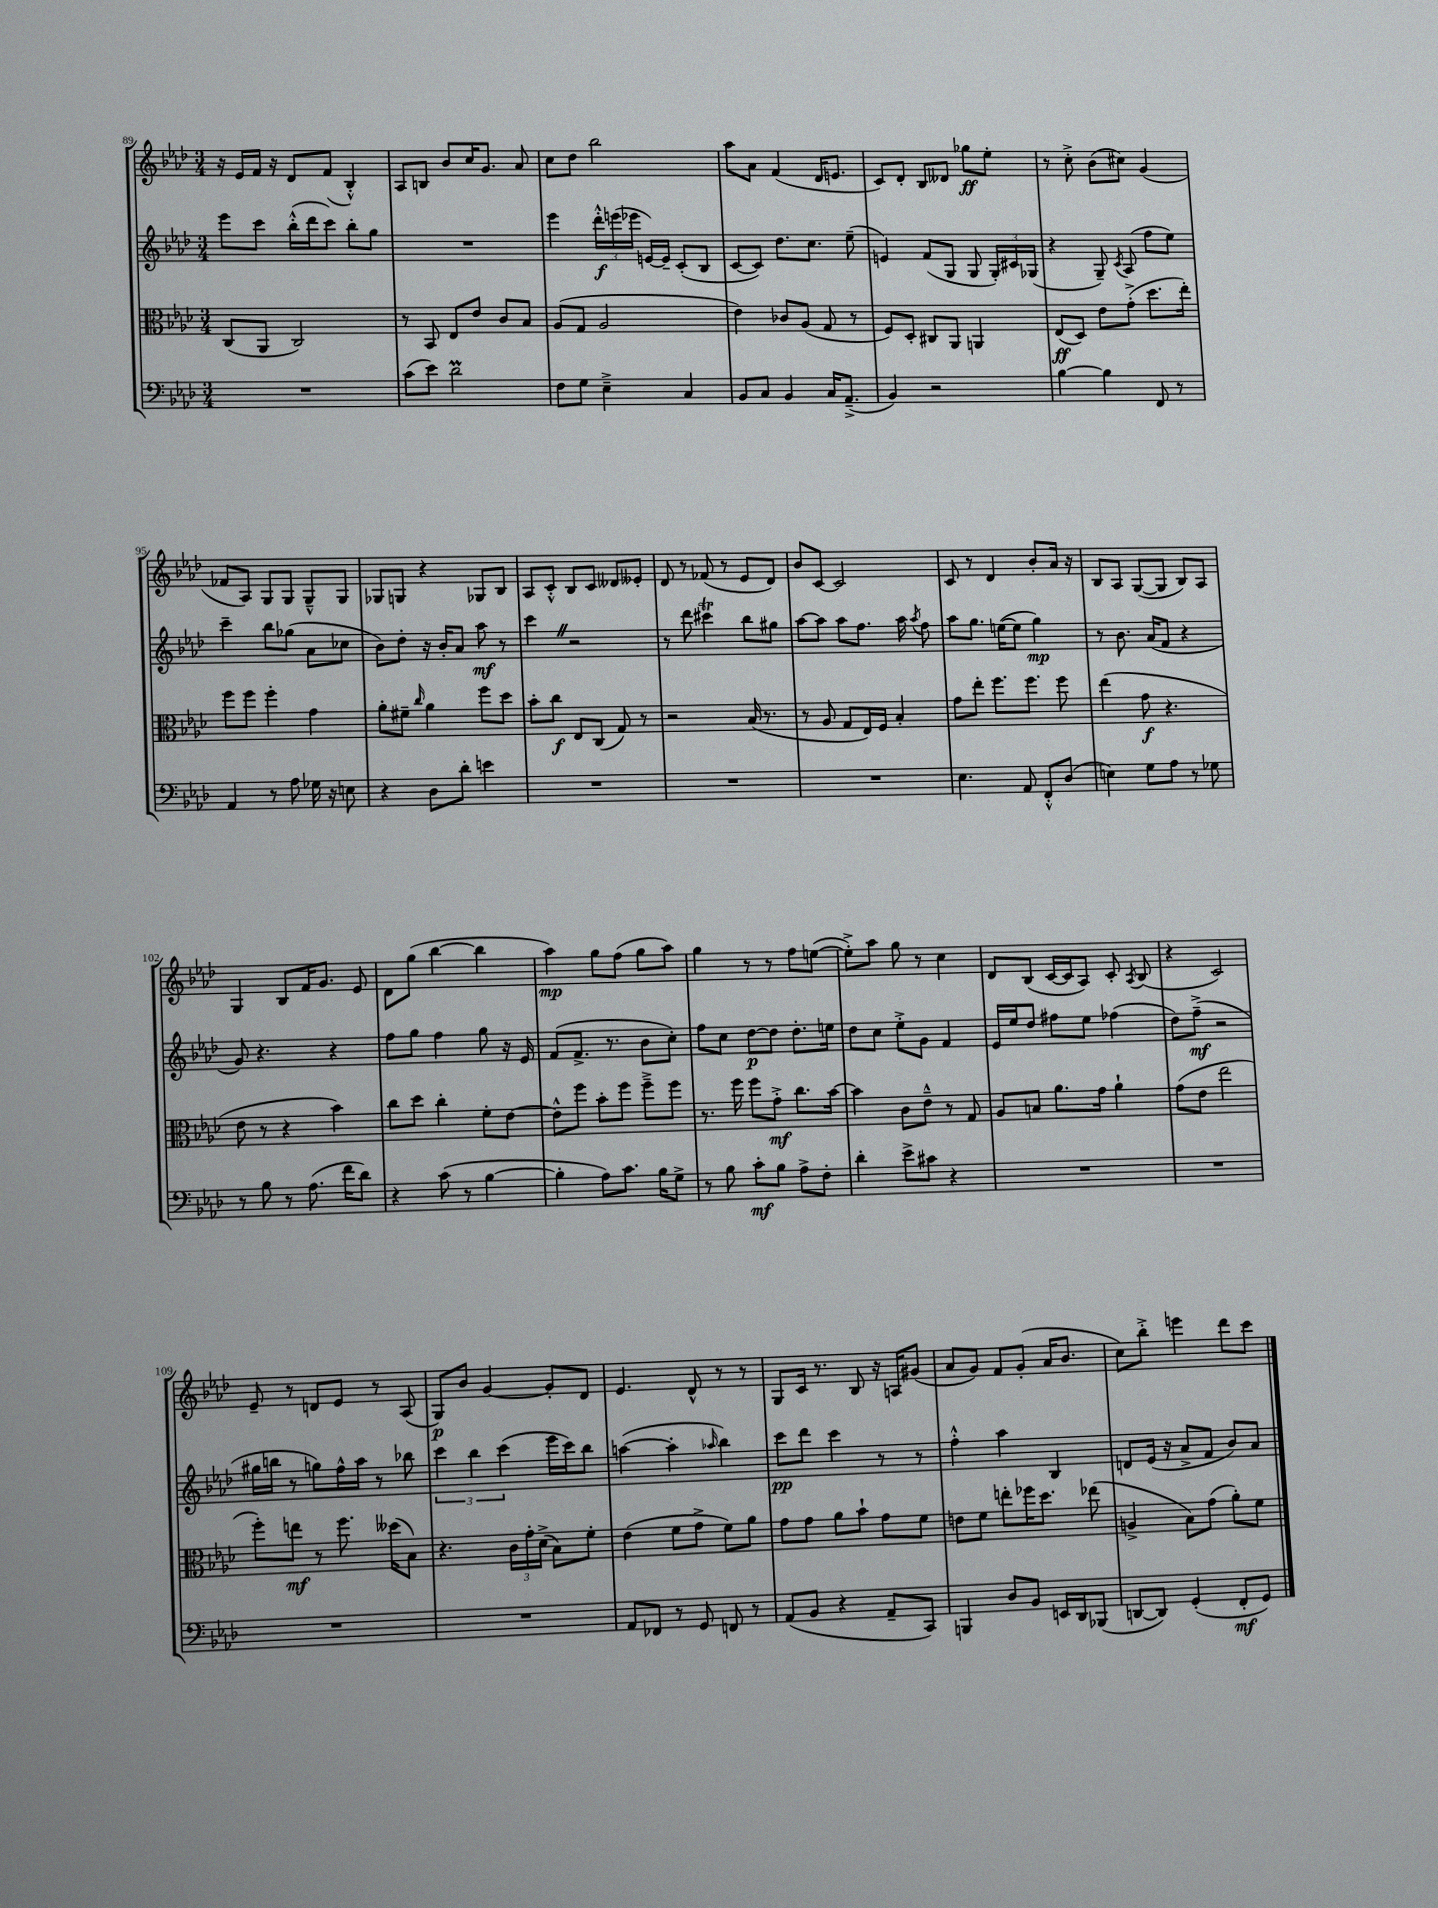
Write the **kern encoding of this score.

**kern	**dynam	**kern	**dynam	**kern	**dynam	**kern	**dynam
*part4	*part4	*part3	*part3	*part2	*part2	*part1	*part1
*staff4	*staff4	*staff3	*staff3	*staff2	*staff2	*staff1	*staff1
*clefF4	*	*clefC3	*	*clefG2	*	*clefG2	*
*k[b-e-a-d-]	*	*k[b-e-a-d-]	*	*k[b-e-a-d-]	*	*k[b-e-a-d-]	*
*M3/4	*	*M3/4	*	*M3/4	*	*M3/4	*
=89	=89	=89	=89	=89	=89	=89	=89
2.r	.	(8C/L	.	8eee-\L	.	16r	.
.	.	.	.	.	.	16e-/LL	.
.	.	8AA-/J	.	8ccc\J	.	16f/JJ	.
.	.	.	.	.	.	16r	.
.	.	2C/)	.	(16bb-'^^\LL	.	8d-/L	.
.	.	.	.	16ddd-\J	.	.	.
.	.	.	.	8ccc\J)	.	(8f/J	.
.	.	.	.	8bb-'\L	.	4B-'^^/)	.
.	.	.	.	8gg\J	.	.	.
=90	=90	=90	=90	=90	=90	=90	=90
(8c\L	.	8r	.	2.r	.	8A-/L	.
8e-\J)	.	8BB-/	.	.	.	8Bn/J	.
2d-M\	.	8E-/L	.	.	.	8b-/L	.
.	.	8e-/J	.	.	.	16cc/K	.
.	.	.	.	.	.	8.g/J	.
.	.	8c/L	.	.	.	.	.
.	.	8B-/J	.	.	.	8a-/	.
=91	=91	=91	=91	=91	=91	=91	=91
8F\L	.	(8A-/L	.	4eee-\	.	8cc\L	.
8G\J	.	8G/J	.	.	.	8dd-\J	.
4E-~^\	.	2A-/	.	24ddd-'^^\LL	f	2bb-\	.
.	.	.	.	(24eeen\	.	.	.
.	.	.	.	24eee-X\JJ	.	.	.
.	.	.	.	[16en/LL)	.	.	.
.	.	.	.	16e~/JJ]	.	.	.
4C/	.	.	.	(8c'/L	.	.	.
.	.	.	.	8B-/J	.	.	.
=92	=92	=92	=92	=92	=92	=92	=92
8BB-/L	.	4e-\)	.	[8c/L	.	8aa-\L	.
8C/J	.	.	.	8c/J])	.	8a-\J	.
4BB-/	.	8c-X/L	.	8.dd-\L	.	(4f/	.
.	.	(8A-/J	.	.	.	.	.
.	.	.	.	8.cc\J	.	.	.
16C/KL	.	8G/	.	.	.	16d-/KL	.
(8.AA-~^/J	.	.	.	.	.	8.en/J	.
.	.	8r	.	(8ee-~\	.	.	.
=93	=93	=93	=93	=93	=93	=93	=93
4BB-/)	.	8F/L)	.	4en/)	.	8c/L)	.
.	.	8D-'/J	.	.	.	8d-'/J	.
2r	.	8C#X/L	.	(8f/L	.	8B-/L	.
.	.	8AA-/J	.	8G/J	.	8d--X/J	.
.	.	4AAn/	.	8G/	.	8gg-X\L	ff
.	.	.	.	24G'/LL)	.	8ee-'\J	.
.	.	.	.	24c#X/	.	.	.
.	.	.	.	(24G-X/JJ	.	.	.
=94	=94	=94	=94	=94	=94	=94	=94
[4B-\	.	(8E-/L	ff	4r	.	8r	.
.	.	8D-/J)	.	.	.	8cc'^\	.
4B-\]	.	8e-\L	.	8G~/)	.	(8b-\L	.
.	.	.	.	8qc/	.	.	.
.	.	(8g'^\J	.	(8A-/	.	8cc#X\J)	.
8FF/	.	8.dd-\L	.	8ff\L	.	(4g/	.
8r	.	.	.	8ee-\J)	.	.	.
.	.	16ee-'\Jk)	.	.	.	.	.
!!LO:LB:g=z
=95	=95	=95	=95	=95	=95	=95	=95
4AA-/	.	8ff\L	.	4ccc~\	.	8f-X/L	.
.	.	8ff\J	.	.	.	8A-/J)	.
8r	.	4ff'\	.	8bb-\L	.	8G/L	.
8A-\	.	.	.	(8gg-X\J	.	8G/J	.
16G-X\	.	4g\	.	8a-\L	.	8G~^^/L	.
16r	.	.	.	.	.	.	.
8En\	.	.	.	8cc-X\J	.	8G/J	.
=96	=96	=96	=96	=96	=96	=96	=96
4r	.	8a-'\L	.	8b-\L)	.	8G-X/L	.
.	.	8f#X~\J	.	8dd-'\J	.	8Gn/J	.
.	.	16qqcc/	.	.	.	.	.
8D-\L	.	4a-\	.	16r	.	4r	.
.	.	.	.	16b-'/KL	.	.	.
8d-'\J	.	.	.	8a-/J	.	.	.
4en\	.	8ff\L	.	8aa-\	mf	8G-X/L	.
.	.	8dd-\J	.	8r	.	8B-/J	.
=97	=97	=97	=97	=97	=97	=97	=97
2.r	.	8b-'\L	.	4cccZ\	.	8A-/L	.
.	.	8cc\J	f	.	.	8c'^^/J	.
.	.	8E-/L	.	2r	.	8B-/L	.
.	.	(8C/J	.	.	.	8c/J	.
.	.	8G/)	.	.	.	8d--X/L	.
.	.	8r	.	.	.	8e--X'/J	.
=98	=98	=98	=98	=98	=98	=98	=98
2.r	.	2r	.	8r	.	8d-/	.
.	.	.	.	8ddd-\	.	8r	.
.	.	.	.	4ccc#Xt\	.	(8f-X/	.
.	.	.	.	.	.	8r	.
.	.	(16B-/	.	8bb-\L	.	8e-/L	.
.	.	8.r	.	.	.	.	.
.	.	.	.	8gg#X\J	.	8d-/J)	.
=99	=99	=99	=99	=99	=99	=99	=99
2.r	.	8r	.	[8aa-\L	.	8b-/L	.
.	.	8A-/	.	8aa-\J]	.	[8c/J	.
.	.	8G/L	.	8aa-\L	.	2c/]	.
.	.	16E-/L)	.	8.ff\J	.	.	.
.	.	16F/JJ	.	.	.	.	.
.	.	4B-'/	.	.	.	.	.
.	.	.	.	16aa-\	.	.	.
.	.	.	.	8qaa-/	.	.	.
.	.	.	.	8ff\	.	.	.
=100	=100	=100	=100	=100	=100	=100	=100
4.E-\	.	8g\L	.	8aa-\L	.	8c/	.
.	.	8ee-'\J	.	8.gg\J	.	8r	.
.	.	8.ff\L	.	.	.	4d-/	.
.	.	.	.	([16een\KL	.	.	.
8AA-/	.	.	.	8ee\J]	.	.	.
.	.	8.ff\J	.	.	.	.	.
8FF'^^/L	.	.	.	4gg\)	mp	8b-'/L	.
(8D-/J	.	8ff\	.	.	.	16a-/Jk	.
.	.	.	.	.	.	16r	.
=101	=101	=101	=101	=101	=101	=101	=101
4En\)	.	(4ee-\	.	8r	.	8B-/L	.
.	.	.	.	8.b-\	.	8A-/J	.
8G\L	.	8g\	f	.	.	([8G/L	.
.	.	.	.	(16a-/KL	.	.	.
8A-\J	.	4.r	.	8f/J	.	8G/J]	.
8r	.	.	.	4r	.	8B-/L)	.
8G-X\	.	.	.	.	.	8A-/J	.
!!LO:LB:g=z
=102	=102	=102	=102	=102	=102	=102	=102
8r	.	8e-\	.	8g/)	.	4G/	.
8B-\	.	8r	.	4.r	.	.	.
8r	.	4r	.	.	.	8B-/L	.
(8.A-\	.	.	.	.	.	16f/K	.
.	.	.	.	.	.	8.g/J	.
.	.	4b-\)	.	4r	.	.	.
16f\KL	.	.	.	.	.	.	.
8d-\J)	.	.	.	.	.	8e-/	.
=103	=103	=103	=103	=103	=103	=103	=103
4r	.	8cc\L	.	8ff\L	.	8d-\L	.
.	.	8dd-\J	.	8gg\J	.	(8gg\J	.
(8c\	.	4cc'\	.	4ff\	.	[4bb-\	.
8r	.	.	.	.	.	.	.
[4B-\	.	8f'\L	.	8gg\	.	4bb-\]	.
.	.	[8e-\J	.	16r	.	.	.
.	.	.	.	16e-/	.	.	.
=104	=104	=104	=104	=104	=104	=104	=104
4B-'\]	.	8e-^^\L]	.	(8f/L	.	4aa-\)	mp
.	.	8ff\J	.	8.f^/J	.	.	.
8A-\L)	.	8b-'\L	.	.	.	8gg\L	.
.	.	.	.	8.r	.	.	.
8.c\J	.	8ff\J	.	.	.	(8ff\J	.
.	.	8ff~^\L	.	8b-\L	.	8gg\L	.
16B-\KL	.	.	.	.	.	.	.
8G^\J	.	8ff\J	.	8cc'\J)	.	8aa-\J)	.
=105	=105	=105	=105	=105	=105	=105	=105
8r	.	8.r	.	8ff\L	.	4gg\	.
8B-\	.	.	.	8cc\J	.	.	.
.	.	16ff\	.	.	.	.	.
8c'\L	mf	8ff\L	.	[8dd-\L	p	8r	.
8B-\J	.	8g'^\J	mf	8dd-\J]	.	8r	.
8A-^\L	.	8.cc\L	.	8.dd-'\L	.	8ff\L	.
8F'\J	.	.	.	.	.	([8een\J	.
.	.	[16b-\Jk	.	16een\Jk	.	.	.
=106	=106	=106	=106	=106	=106	=106	=106
4d-'\	.	4b-\]	.	8dd-\L	.	8ee'^\L])	.
.	.	.	.	8cc\J	.	8aa-\J	.
8e-^\L	.	8c\L	.	8ee-'^\L	.	8gg\	.
8c#X\J	.	8e-~^^\J	.	8g\J	.	8r	.
4r	.	8r	.	4f/	.	4cc\	.
.	.	8G/	.	.	.	.	.
=107	=107	=107	=107	=107	=107	=107	=107
2.r	.	8A-/L	.	16e-/LL	.	8d-/L	.
.	.	.	.	16ee-/J	.	.	.
.	.	8Bn/J	.	8dd-/J	.	(8B-/J	.
.	.	8.a-\L	.	8ff#X\L	.	[16c/LL	.
.	.	.	.	.	.	16c/J]	.
.	.	.	.	8ee-\J	.	8A-/J)	.
.	.	16g\Jk	.	.	.	.	.
.	.	4a-`\	.	(4ff-X\	.	8c'/	.
.	.	.	.	.	.	8qA-/	.
.	.	.	.	.	.	(8B-/	.
=108	=108	=108	=108	=108	=108	=108	=108
2.r	.	(8g\L	.	8dd-\L)	.	4r	.
.	.	8e-\J	.	(8ff~^\J	mf	.	.
.	.	2ee-\	.	2r	.	2c/)	.
!!LO:LB:g=z
=109	=109	=109	=109	=109	=109	=109	=109
2.r	.	8ff'\L)	.	16gg#X\LL	.	8e-~/	.
.	.	.	.	16bbn\JJ	.	.	.
.	.	8een\J	mf	8r	.	8r	.
.	.	8r	.	8ggn\L)	.	8dn/L	.
.	.	8.ff\	.	16ff^^\L	.	8e-/J	.
.	.	.	.	16aa-\JJ	.	.	.
.	.	.	.	8r	.	8r	.
.	.	(16dd--X\KL	.	.	.	.	.
.	.	8B-\J)	.	8bb-X\	.	(8A-/	.
=110	=110	=110	=110	=110	=110	=110	=110
2.r	.	4.r	.	6ccc\	.	8G/L)	p
.	.	.	.	.	.	8b-/J	.
.	.	.	.	6bb-\	.	.	.
.	.	.	.	.	.	[4g/	.
.	.	.	.	(6ccc\	.	.	.
.	.	24c\LL	.	.	.	.	.
.	.	24g'\	.	.	.	.	.
.	.	(24d-^\JJ	.	.	.	.	.
.	.	8B-\L)	.	16eee-\LL	.	8g'/L]	.
.	.	.	.	16ccc\J)	.	.	.
.	.	8f'\J	.	8bb-\J	.	8d-/J	.
=111	=111	=111	=111	=111	=111	=111	=111
8AA-/L	.	(4e-\	.	([4aan\	.	4.e-/	.
8FF-X/J	.	.	.	.	.	.	.
8r	.	8f\L	.	4aa'\]	.	.	.
8GG/	.	8g^\J	.	.	.	8d-^^/	.
.	.	.	.	16qqaa-X/	.	.	.
8FFn/	.	8f\L)	.	4bb-\)	.	8r	.
8r	.	8a-\J	.	.	.	8r	.
=112	=112	=112	=112	=112	=112	=112	=112
(8AA-/L	.	8g\L	.	8ccc\L	pp	8G/L	.
8BB-/J	.	8g\J	.	8ddd-\J	.	16c/Jk	.
.	.	.	.	.	.	8.r	.
4r	.	8a-\L	.	4ccc\	.	.	.
.	.	8b-`\J	.	.	.	8B-/	.
8AA-~/L	.	8g\L	.	8r	.	16r	.
.	.	.	.	.	.	16An/KL	.
8CC/J)	.	8f\J	.	8r	.	(8g#X/J	.
=113	=113	=113	=113	=113	=113	=113	=113
4BBBn/	.	8en\L	.	4ff'^^\	.	8a-/L	.
.	.	8f\J	.	.	.	8g/J)	.
8D-/L	.	8een'\L	.	4aa-\	.	8f/L	.
8BB-/J	.	16ff-X\K	.	.	.	(8g'/J	.
.	.	8.dd-\J	.	.	.	.	.
16EEn/LL	.	.	.	4B-/	.	16a-/KL	.
16DD-/J	.	.	.	.	.	8.b-/J	.
(8BBB-X/J	.	(8ee-X\	.	.	.	.	.
=114	=114	=114	=114	=114	=114	=114	=114
[8DDn/L	.	4An^/	.	8dn/L	.	8cc\L)	.
8DD/J])	.	.	.	(16e-/Jk	.	8bb-'^\J	.
.	.	.	.	16r	.	.	.
(4GG'/	.	8B-\L)	.	8a-^/L	.	4eeen\	.
.	.	(8g\J	.	8f/J	.	.	.
8FF'/L	mf	8a-'\L)	.	8b-/L)	.	8ddd-\L	.
8GG/J)	.	8f\J	.	8a-/J	.	8ccc\J	.
==	==	==	==	==	==	==	==
*-	*-	*-	*-	*-	*-	*-	*-
